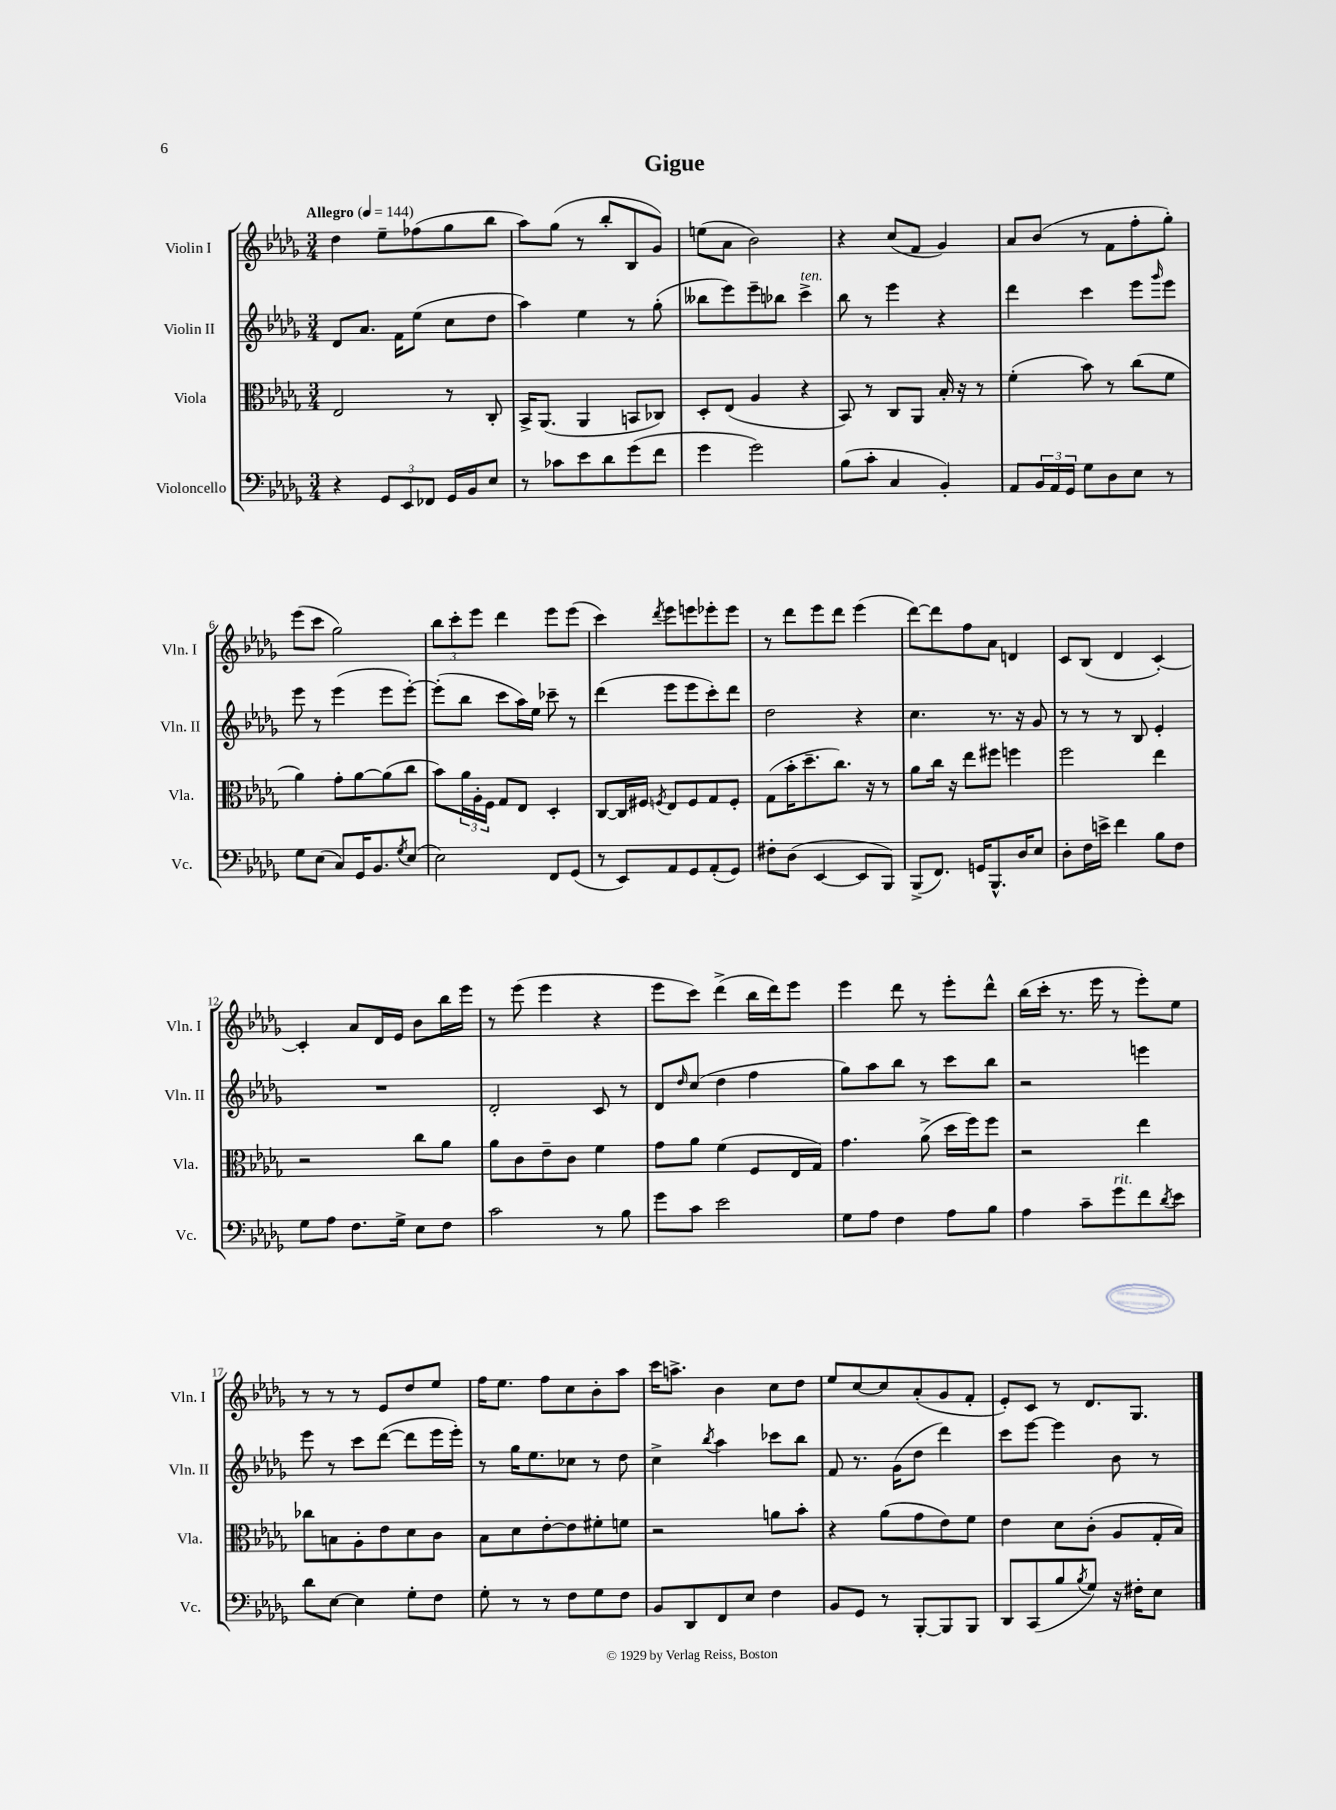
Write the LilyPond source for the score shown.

\header { title = "Gigue" }
<<
\new StaffGroup <<
\new Staff = "s0" \with { instrumentName = "Violin I" shortInstrumentName = "Vln. I" } {
    \clef treble \key des \major \numericTimeSignature \time 3/4 \tempo "Allegro" 4 = 144
    des''4 ees''8-- fes''8( ges''8 bes''8 |
    aes''8) ges''8( r8 bes''8-. bes8 ges'8) |
    e''8( aes'8 bes'2) |
    r4 c''8( f'8 ges'4) |
    aes'8 bes'8( r8 f'8 f''8-. ges''8-.) |
    ees'''8( c'''8 ges''2) |
    \tuplet 3/2 { bes''8 c'''8-. ees'''8 } des'''4 ees'''8 ees'''8( |
    c'''4) \acciaccatura { des'''8 } ees'''8 e'''8 ees'''8-. ees'''8 |
    r8 des'''8 ees'''8 des'''8 ees'''4( |
    des'''8~) des'''8 f''8 aes'8 d'4 |
    c'8 bes8( des'4 c'4~-.) |
    c'4-. aes'8 des'16 ees'16 bes'8 bes''16 ees'''16 |
    r8 ees'''8( ees'''4 r4 |
    ees'''8 c'''8) des'''4->( bes''16 des'''16) ees'''8 |
    ees'''4 des'''8 r8 ees'''8-. des'''8-^ |
    bes''16( c'''16-. r8. ees'''16 r8 ees'''8-.) ees''8 |
    r8 r8 r8 ees'8 des''8 ees''8 |
    f''16 ees''8. f''8 c''8 bes'8-. aes''8 |
    c'''16 a''8.-> bes'4 c''8 des''8 |
    ees''8 c''8~ c''8 aes'8-.( ges'8 f'8-. |
    ees'8-.) c'8 r8 des'8. ges8. \bar "|." |
}
\new Staff = "s1" \with { instrumentName = "Violin II" shortInstrumentName = "Vln. II" } {
    \clef treble \key des \major \numericTimeSignature \time 3/4
    des'8 aes'8. f'16 ees''8( c''8 des''8 |
    aes''4) ees''4 r8 ges''8-.( |
    beses''8 ees'''8) ees'''8-- bes''8 c'''4->^\markup { \italic "ten." } |
    bes''8 r8 ees'''4 r4 |
    des'''4 c'''4 ees'''8 \grace { ges'''16 } ees'''8 |
    ees'''8 r8 ees'''4( ees'''8 ees'''8~-.) |
    ees'''8-.( bes''8 c'''8 aes''16) ees''16 ces'''8-- r8 |
    des'''4( ees'''8 ees'''8 c'''8-.) des'''8 |
    des''2 r4 |
    c''4. r8. r16 ges'8 |
    r8 r8 r8 bes8 ees'4-. |
    R2. |
    des'2-. c'8 r8 |
    des'8 \grace { des''16 } c''8( des''4 f''4 |
    ges''8) aes''8 bes''8 r8 c'''8 bes''8 |
    r2 e'''4 |
    ees'''8 r8 c'''8 des'''8~( des'''8 ees'''16 ees'''16-.) |
    r8 ges''16 ees''8. ces''8 r8 des''8 |
    c''4-> \acciaccatura { bes''8 } aes''4 ces'''8 bes''8 |
    f'8 r8. ges'16( des''8 des'''4) |
    c'''8 ees'''8~ ees'''4 bes'8 r8 \bar "|." |
}
\new Staff = "s2" \with { instrumentName = "Viola" shortInstrumentName = "Vla." } {
    \clef alto \key des \major \numericTimeSignature \time 3/4
    ees2 r8 c8-. |
    bes,16-> aes,8.( aes,4 b,8 ces8) |
    des8-. ees8( aes4 r4 |
    bes,8) r8 c8 aes,8 bes16-. r16 r8 |
    f'4-.( bes'8) r8 c''8( f'8 |
    aes'4) ges'8-. aes'8~ aes'8( c''8 |
    bes'8) \tuplet 3/2 { aes'16 aes16-. f16 } ges8 ees8 des4-. |
    c8~ c16 fis16 \acciaccatura { f8 } ees8 f8 ges8 f8-. |
    ges8( bes'16-. des''8.-- c''8.) r16 r8 |
    aes'8 c''16 r16 ees''8 fis''8 f''4 |
    f''2 ees''4 |
    r2 c''8 aes'8 |
    aes'8 c'8 ees'8-- c'8 f'4 |
    ges'8 aes'8 f'4( f8 ees16 ges16) |
    ges'4. aes'8->( des''16 f''16) f''8 |
    r2 ees''4 |
    ces''8 b8 aes8-. ees'8 des'8 c'8 |
    bes8 des'8 ees'8~-. ees'8 fis'8-. f'8 |
    r2 a'8 bes'8-. |
    r4 aes'8( ges'8 ees'8) f'8 |
    ees'4 des'8 c'8-.( aes8 ges16-. bes16) \bar "|." |
}
\new Staff = "s3" \with { instrumentName = "Violoncello" shortInstrumentName = "Vc." } {
    \clef bass \key des \major \numericTimeSignature \time 3/4
    r4 \tuplet 3/2 { ges,8 ees,8 fes,8 } ges,16 bes,16 ees8 |
    r8 ces'8 ees'8 des'8 ges'8( f'8 |
    ges'4 ges'2) |
    bes8( c'8-. c4 bes,4-.) |
    aes,8 \tuplet 3/2 { bes,16 aes,16 ges,16 } ges8 des8 ees8 r8 |
    ges8 ees8( c8) ges,16 bes,8. \acciaccatura { ges8 } ees8( |
    ees2) f,8 ges,8( |
    r8 ees,8) aes,8 ges,8 aes,8-.( ges,8) |
    fis8-. des8( ees,4~ ees,8 bes,,8) |
    bes,,8->( f,8.) g,16 bes,,8.-^ des16 ees8 |
    des8-. f16 e'16-> f'4 bes8 f8 |
    ges8 aes8 f8. ges16-> ees8 f8 |
    c'2 r8 bes8 |
    ges'8 c'8 ees'2 |
    ges8 aes8 f4 aes8 bes8 |
    aes4 c'8-- ges'8^\markup { \italic "rit." } f'8 \acciaccatura { des'8 } ees'8 |
    des'8 ees8~ ees4 ges8-. f8 |
    ges8-. r8 r8 f8 ges8 f8 |
    bes,8 des,8 f,8 ees8 f4 |
    bes,8 ges,8 r8 bes,,8~-. bes,,8 bes,,8 |
    des,8 c,8( bes8 \acciaccatura { bes8 } ges8) r16 fis16-. ees8 \bar "|." |
}
>>
>>
